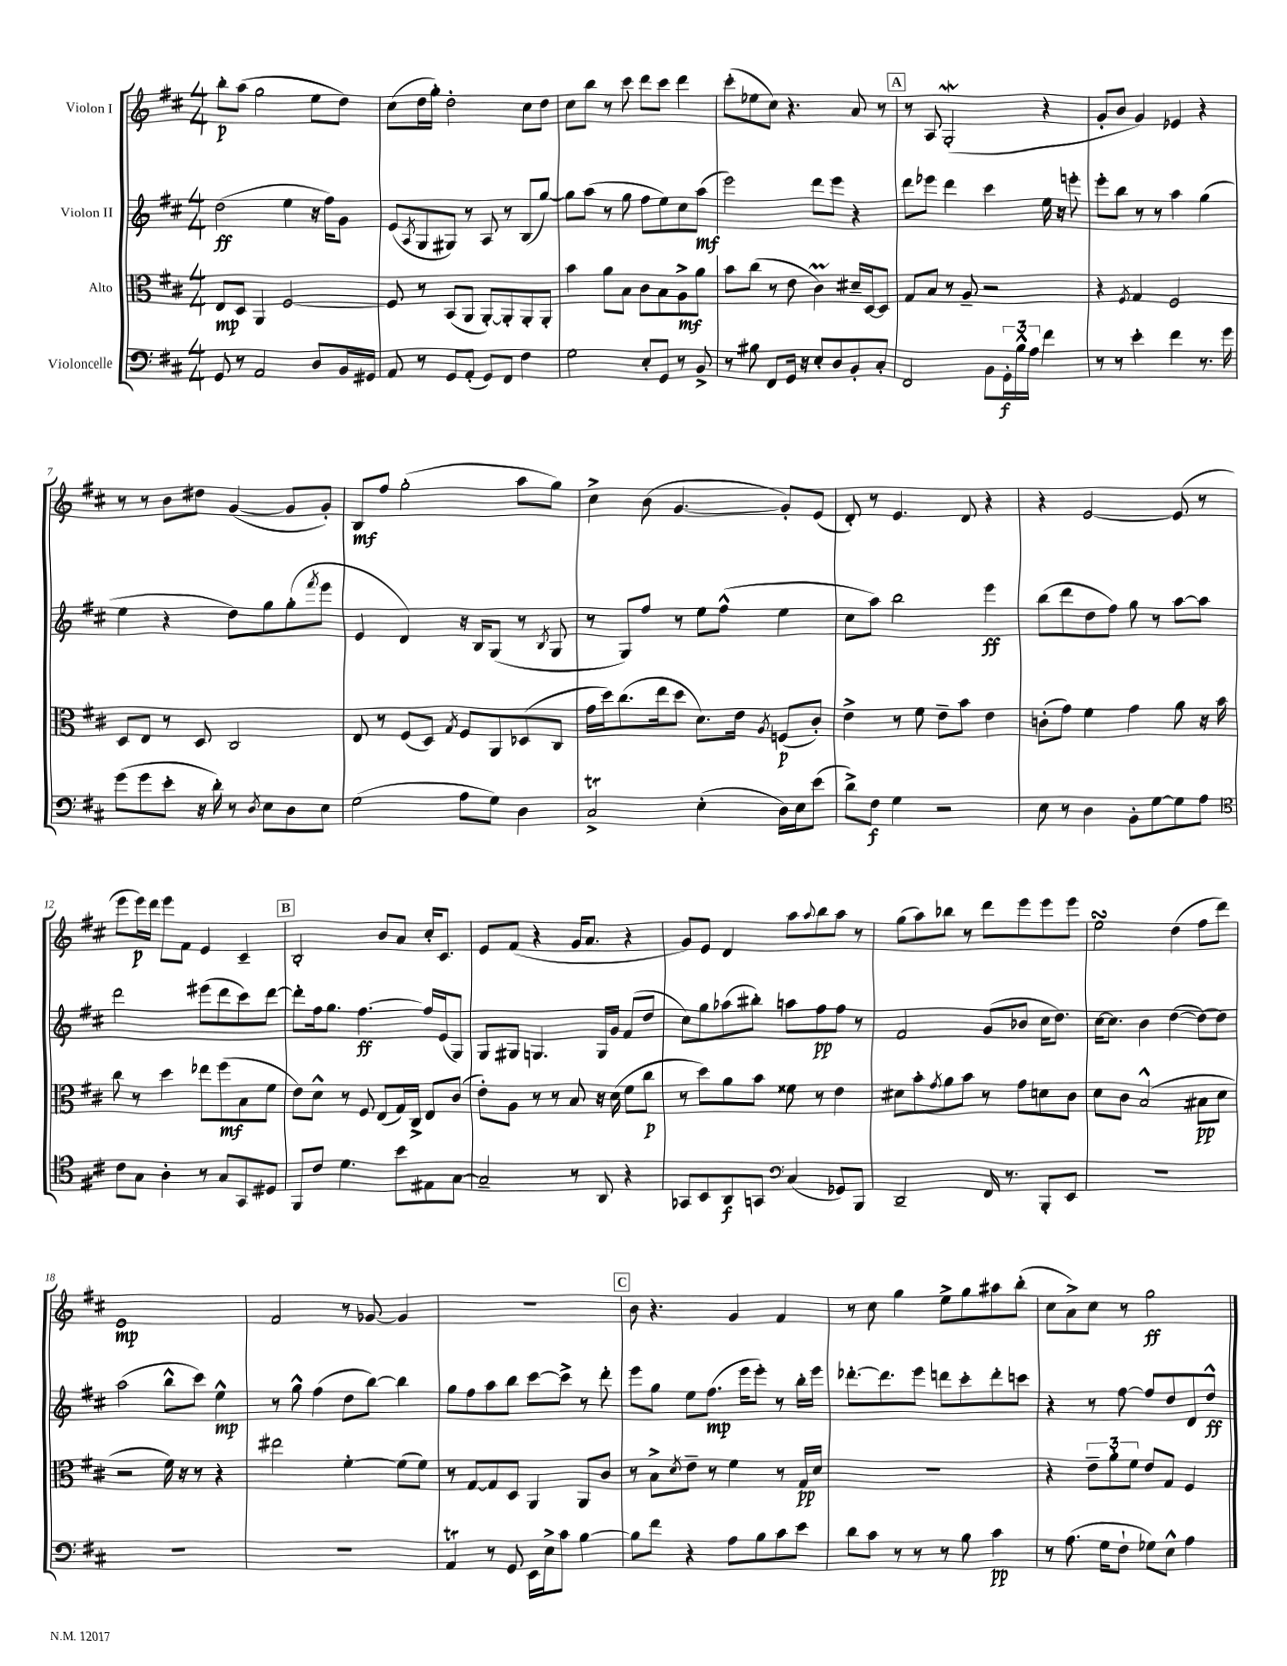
<<
\new StaffGroup <<
\new Staff = "s0" \with { instrumentName = "Violon I" } {
    \clef treble \key d \major \numericTimeSignature \time 4/4
    b''8-.\p a''8( g''2 e''8 d''8) |
    cis''8( d''16 g''16-.) d''2-. cis''8 d''8 |
    cis''8 b''8 r8 cis'''8 d'''8 cis'''8 d'''4 |
    cis'''8-.( ees''8 cis''8) r4. a'8 r8 |
    \mark \markup { \box "A" } r8 a8 g2-.\mordent( r4 |
    g'8-. b'8 g'4) ees'4 r4 |
    r8 r8 b'8 dis''8 g'4~( g'8 g'8-.) |
    b8\mf fis''8 g''2-.( a''8 g''8) |
    cis''4-> b'8( g'4.~ g'8-.) e'8( |
    d'8-.) r8 e'4. d'8 r4 |
    r4 e'2~ e'8( r8 |
    e'''8 e'''16\p) d'''16 e'''8 fis'8 e'4 cis'4-- |
    \mark \markup { \box "B" } b2-. b'8 a'8 cis''16-. cis'8. |
    e'8 fis'8( r4 g'16 a'8. r4 |
    g'8) e'8 d'4 a''8 \appoggiatura { a''8 } b''8 a''8 r8 |
    g''8( a''8) bes''8 r8 d'''8 e'''8 e'''8 e'''8 |
    e''2\turn d''4( fis''8 d'''8) |
    e'1\mp |
    fis'2 r8 ges'8~ ges'4 |
    r1 |
    \mark \markup { \box "C" } b'8 r4. g'4 fis'4 |
    r8 cis''8 g''4 e''8-> g''8 ais''8 b''8-.( |
    cis''8 a'8->) cis''8 r8 g''2\ff \bar "|." |
}
\new Staff = "s1" \with { instrumentName = "Violon II" } {
    \clef treble \key d \major \numericTimeSignature \time 4/4
    d''2\ff( e''4 r16 fis''16) g'8 |
    e'8( \acciaccatura { a8 } g8 gis8) r8 a8 r8 b8( g''8~) |
    g''8 a''8( r8 g''8 fis''8 e''8) cis''8 a''8\mf( |
    e'''2) d'''8 e'''8 r4 |
    \mark \markup { \box "A" } d'''8 ees'''8 d'''4 cis'''4 e''16 r16 e'''8-. |
    e'''8-. b''8 r8 r8 a''4 g''4( |
    e''4 r4 d''8) g''8 g''8-.( \acciaccatura { fis'''8 } e'''8 |
    e'4 d'4) r16 b16 g8( r8 \acciaccatura { b8 } g8 |
    r8 g8) fis''8 r8 e''8 fis''8-^( e''4 |
    cis''8 a''8) b''2 e'''4\ff |
    b''8( d'''8 d''8 fis''8) g''8 r8 a''8~ a''8 |
    d'''2 eis'''8( d'''8 cis'''8) d'''8~ |
    \mark \markup { \box "B" } d'''8-. fis''16 g''8. fis''4.~\ff fis''16 e'16( g8) |
    g8 gis8 g4. g16 g'16 fis'8( d''8 |
    cis''8) g''8 aes''8( bis''8-.) a''8 fis''8\pp fis''8 r8 |
    fis'2 g'8( bes'8 cis''16 d''8.) |
    cis''16~ cis''8. b'4 d''4~( d''8~) d''8 |
    a''2( b''8-^ cis'''8) e''4-^\mp |
    r8 g''8-^ fis''4( d''8 b''8~) b''4 |
    g''8 fis''8 a''8 b''8 cis'''8~ cis'''8-> r8 d'''8-. |
    \mark \markup { \box "C" } e'''8 g''8 e''8 fis''8.\mp( e'''16 e'''8-.) r8 b''16-. e'''16 |
    des'''8.~-. des'''8. e'''8 d'''8 cis'''8-. d'''8-. c'''8 |
    r4 r8 fis''8~ fis''8 d''8 d'8 d''8-^\ff \bar "|." |
}
\new Staff = "s2" \with { instrumentName = "Alto" } {
    \clef alto \key d \major \numericTimeSignature \time 4/4
    e8\mp d8 a,4 fis2~ |
    fis8 r8 b,8( a,8 a,8~-.) a,8-. a,8-. a,8-. |
    b'4 a'8 b8 cis'8 b8 a8->\mf a'8 |
    b'8 cis''8( r8 e'8 cis'4\prall) dis'16-- d16~ d8 |
    \mark \markup { \box "A" } g8 b8 r8 a8-- r2 |
    r4 \acciaccatura { fis8 } g4 fis2 |
    d8 e8 r8 d8 cis2 |
    e8 r8 fis8( d8) \acciaccatura { g8 } fis8 a,8 des8( cis8 |
    g'16 d''16) cis''8.( e''16 d''8 d'8.) e'16 \acciaccatura { a8 } f8\p( cis'8-.) |
    e'4-> r8 fis'8 e'8-- b'8 e'4 |
    c'8-.( g'8) fis'4 g'4 a'8 r16 b'16 |
    cis''8 r8 d''4 ees''8 fis''8\mf( b8 fis'8 |
    \mark \markup { \box "B" } e'8) d'8-^ r8 fis8 e8( g16) cis16-> e8 cis'8( |
    e'8-.) a8 r8 r8 b8 r16 d'16( fis'8 cis''8\p |
    r8 d''8) a'8 b'8 fisis'8 r8 e'4 |
    dis'8 b'8-. \acciaccatura { g'8 } a'8 b'8 r8 g'8 d'8 cis'8 |
    d'8 cis'8 b2-^( bis8\pp d'8 |
    r2 fis'16) r16 r8 r4 |
    eis''2 fis'4~-. fis'8( fis'8) |
    r8 g8~ g8 d8 a,4 a,8 cis'8 |
    \mark \markup { \box "C" } r8 b8-> \acciaccatura { d'8 } e'8-- r8 fis'4 r8 g16\pp d'16 |
    R1 |
    r4 \tuplet 3/2 { e'8-- a'8-. fis'8 } e'8 g8 fis4 \bar "|." |
}
\new Staff = "s3" \with { instrumentName = "Violoncelle" } {
    \clef bass \key d \major \numericTimeSignature \time 4/4
    g,8 r8 a,2 d8 b,16 gis,16 |
    a,8 r8 g,8 a,8-.( g,8) fis,8 fis4 |
    g2 e8-. g,8 r8 b,8-> |
    r8 bis8 fis,8 g,16 r16 e8-. d8 b,8-. cis8-. |
    \mark \markup { \box "A" } fis,2 b,8 \tuplet 3/2 { g,16-.\f b16-^ a16 } fis'4 |
    r8 r8 e'4-. fis'4 r8. g'16 |
    g'8( g'8 e'8-. r16 d'16-.) r8 \acciaccatura { d8 } e8 d8 e8 |
    g2( a8 g8) d4 |
    cis2->\trill e4-.( d16) e16 e'8( |
    d'8->) fis8\f g4 r2 |
    e8 r8 d4 b,8-. g8~ g8 a8 |
    \clef tenor cis'8 g8 a4-. r8 g8 g,8 dis8 |
    \mark \markup { \box "B" } fis,8 cis'8 d'4. b'8 eis8 g8~ |
    g2-- r8 a,8 r4 |
    ges,8 b,8 a,8\f g,8 \clef bass cis4( ges,8) b,,8 |
    d,2-- fis,16 r8. b,,8-. e,8 |
    R1 |
    R1 |
    R1 |
    a,4\trill r8 g,8 e,16 e16-> cis'8 b4~ |
    \mark \markup { \box "C" } b8 fis'8 r4 a8 b8 cis'8 e'8 |
    d'8 cis'8 r8 r8 r8 b8 cis'4\pp |
    r8 a8.( g16 fis8-! ges8) e8-^ a4 \bar "|." |
}
>>
>>
